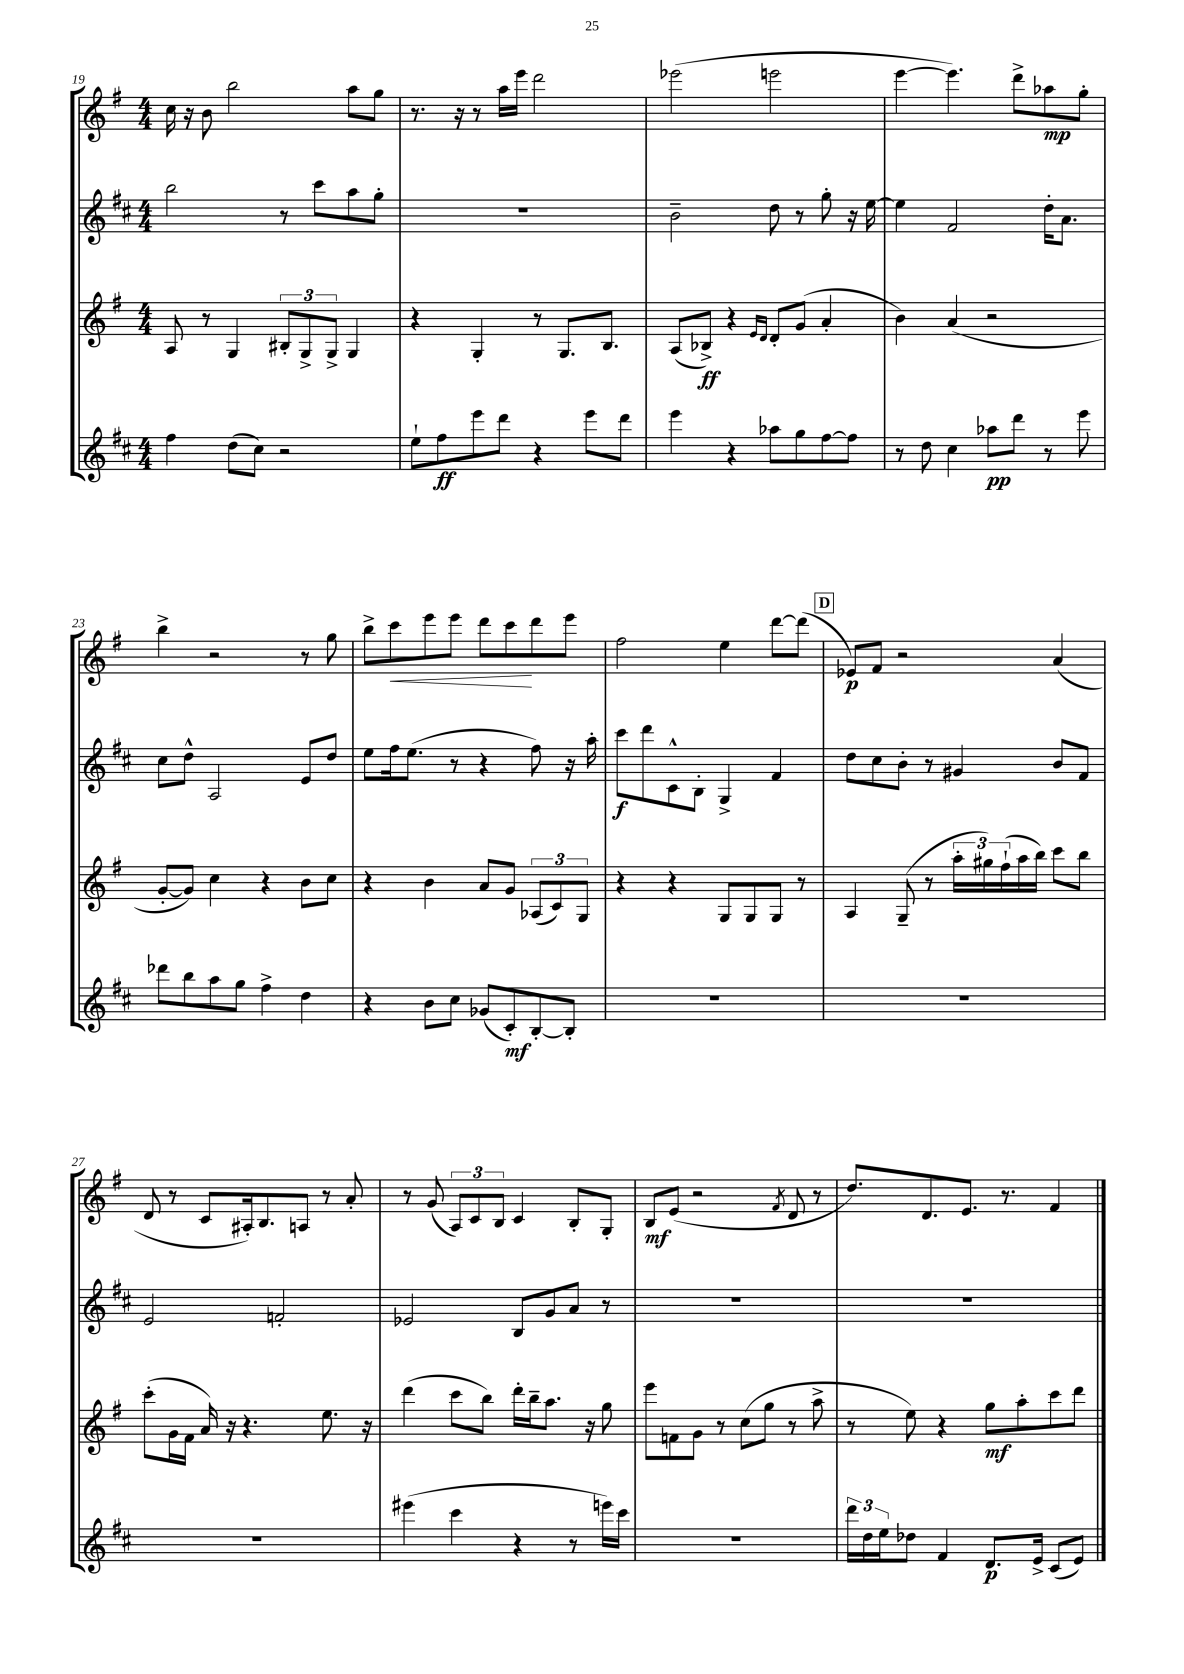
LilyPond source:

<<
\new StaffGroup <<
\new Staff = "s0" {
    \clef treble \key g \major \numericTimeSignature \time 4/4
    c''16 r16 b'8 b''2 a''8 g''8 |
    r8. r16 r8 a''16 e'''16 d'''2 |
    ees'''2( e'''2 |
    e'''4~ e'''4.) d'''8-> aes''8\mp g''8-. |
    b''4-> r2 r8 g''8 |
    b''8-> c'''8\< e'''8 e'''8 d'''8 c'''8\! d'''8 e'''8 |
    fis''2 e''4 d'''8~ d'''8( |
    \mark \markup { \box "D" } ees'8\p) fis'8 r2 a'4( |
    d'8 r8 c'8 ais16-.) b8. a8 r8 a'8-. |
    r8 g'8( \tuplet 3/2 { a8) c'8 b8 } c'4 b8-. g8-. |
    b8\mf e'8( r2 \acciaccatura { fis'8 } d'8 r8 |
    d''8.) d'8. e'8. r8. fis'4 \bar "|." |
}
\new Staff = "s1" {
    \clef treble \key d \major \numericTimeSignature \time 4/4
    b''2 r8 cis'''8 a''8 g''8-. |
    R1 |
    b'2-- d''8 r8 g''8-. r16 e''16~ |
    e''4 fis'2 d''16-. a'8. |
    cis''8 d''8-^ a2 e'8 d''8 |
    e''8 fis''16 e''8.( r8 r4 fis''8) r16 a''16-. |
    cis'''8\f d'''8 cis'8-^ b8-. g4-> fis'4 |
    \mark \markup { \box "D" } d''8 cis''8 b'8-. r8 gis'4 b'8 fis'8 |
    e'2 f'2-. |
    ees'2 b8 g'8 a'8 r8 |
    R1 |
    R1 \bar "|." |
}
\new Staff = "s2" {
    \clef treble \key g \major \numericTimeSignature \time 4/4
    a8 r8 g4 \tuplet 3/2 { bis8-. g8-> g8-> } g4 |
    r4 g4-. r8 g8. b8. |
    a8( bes8->\ff) r4 \grace { e'16 d'16 } d'8-. g'8( a'4-. |
    b'4) a'4( r2 |
    g'8~-. g'8) c''4 r4 b'8 c''8 |
    r4 b'4 a'8 g'8 \tuplet 3/2 { aes8( c'8) g8 } |
    r4 r4 g8 g8 g8 r8 |
    \mark \markup { \box "D" } a4 g8--( r8 \tuplet 3/2 { a''16-. gis''16) fis''16-!( } a''16 b''16) c'''8 b''8 |
    c'''8-.( g'16 fis'16 a'16) r16 r4. e''8. r16 |
    d'''4( c'''8 b''8) d'''16-. b''16-- a''8. r16 g''8 |
    e'''8 f'8 g'8 r8 c''8( g''8 r8 a''8-> |
    r8 e''8) r4 g''8\mf a''8-. c'''8 d'''8 \bar "|." |
}
\new Staff = "s3" {
    \clef treble \key d \major \numericTimeSignature \time 4/4
    fis''4 d''8( cis''8) r2 |
    e''8-! fis''8\ff e'''8 d'''8 r4 e'''8 d'''8 |
    e'''4 r4 aes''8 g''8 fis''8~ fis''8 |
    r8 d''8 cis''4 aes''8\pp d'''8 r8 e'''8 |
    des'''8 b''8 a''8 g''8 fis''4-> d''4 |
    r4 b'8 cis''8 ges'8( cis'8-.\mf) b8~-. b8-. |
    R1 |
    \mark \markup { \box "D" } R1 |
    R1 |
    eis'''4( cis'''4 r4 r8 e'''16) cis'''16 |
    R1 |
    \tuplet 3/2 { d'''16 d''16 e''16 } des''8 fis'4 d'8.\p e'16-> cis'8( e'8) \bar "|." |
}
>>
>>
\layout { \context { \Score currentBarNumber = #19 } }
